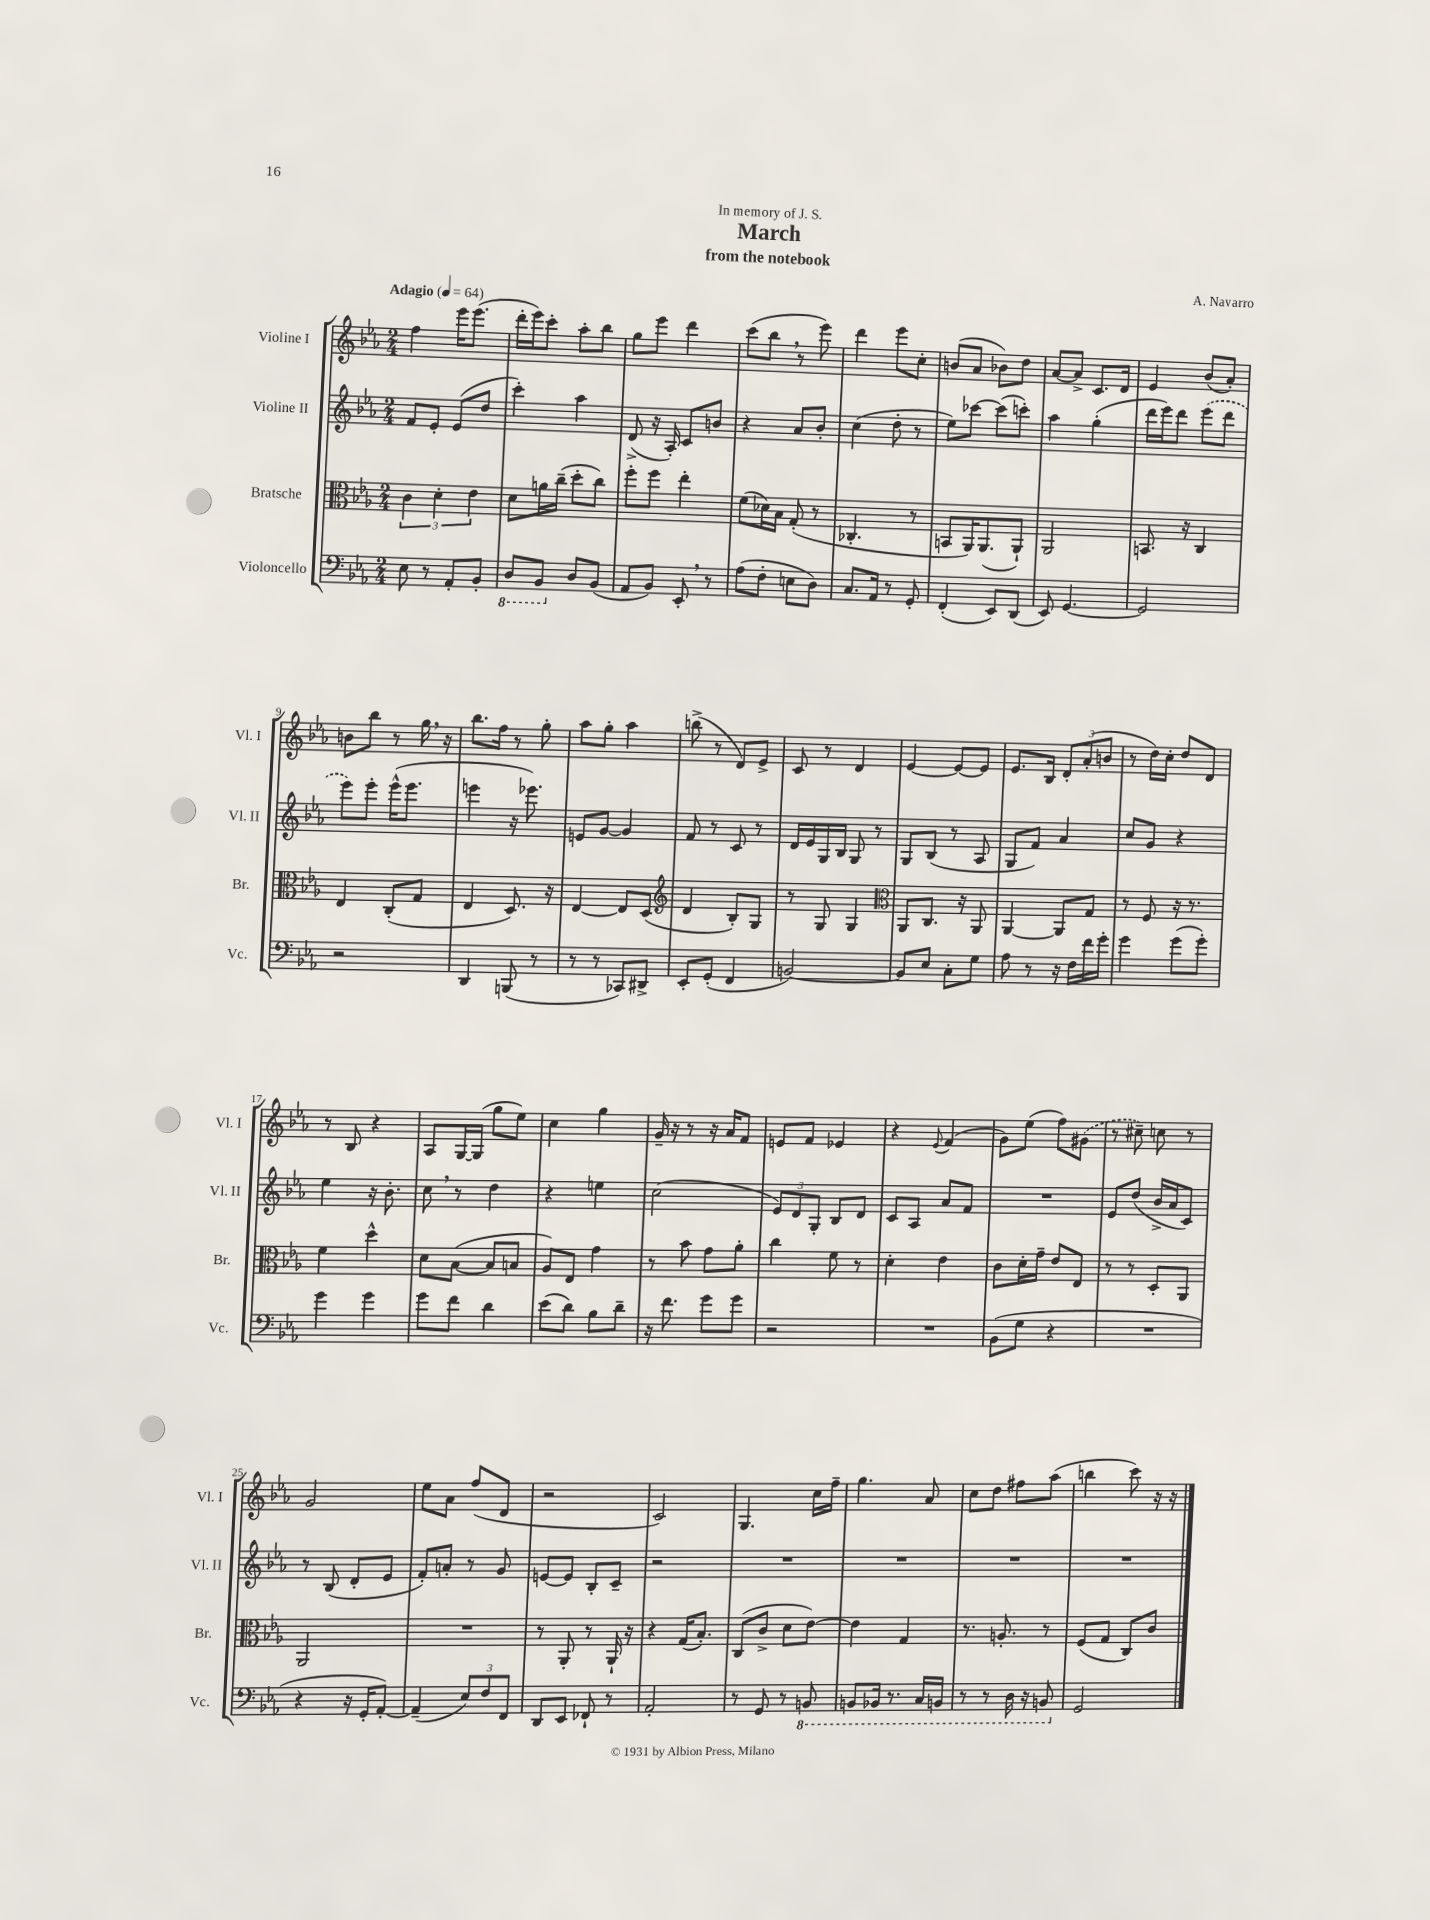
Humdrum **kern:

**kern	**kern	**kern	**kern
*part4	*part3	*part2	*part1
*staff4	*staff3	*staff2	*staff1
*I"Violoncello	*I"Bratsche	*I"Violine II	*I"Violine I
*I'Vc.	*I'Br.	*I'Vl. II	*I'Vl. I
*clefF4	*clefC3	*clefG2	*clefG2
*k[b-e-a-]	*k[b-e-a-]	*k[b-e-a-]	*k[b-e-a-]
*M2/4	*M2/4	*M2/4	*M2/4
*MM64	*MM64	*MM64	*MM64
=1	=1	=1	=1
!	!	!	!LO:TX:a:B:t=Adagio
8E-\	6c\	8f/L	4ff\
8r	.	8e-'/J	.
.	6d'\	.	.
8AA-'/L	.	(8e-/L	16eee-\KL
.	.	.	(8.eee-\J
.	6e-\	.	.
8BB-'/J	.	8dd/J	.
=2	=2	=2	=2
*8ba	*	*	*
8DD/L	8d\L	4ccc'\)	16ddd'\LL
.	.	.	16eee-\J)
8BBB-/J	16an\L	.	8ccc'\J
.	(16cc~\JJ	.	.
*X8ba	*	*	*
8D/L	8dd'\L	4aa-\	8aa-'\L
(8BB-/J	8cc\J)	.	8bb-\J
=3	=3	=3	=3
8AA-/L	8ff'\L	(8d^/	8gg\L
8BB-/J)	8ff\J	16r	8eee-\J
.	.	16A-'/)	.
8EE-',/	4ee-'\	8c/L	4ddd\
8r	.	8bn/J	.
=4	=4	=4	=4
(8A-\L	(8f\L	4r	(8ccc\L
8F'\J	16d-X\L)	.	8bb-,\J
.	16B-\JJ	.	.
8En\L	(8G'/	8a-/L	8r
8D\J)	8r	8b-'/J	8eee-\)
=5	=5	=5	=5
8.C/L	4.C-X'/	(4cc\	4ddd\
16AA-/Jk	.	.	.
8r	.	8dd'\	8eee-\L
8GG'/	8r	8r	8cc'\J
=6	=6	=6	=6
(4FF'/	8BBn/L	8ee-\L)	(8bn/L
.	16AA-/K)	[8ccc-X\J	8a-/J
.	(8.AA-/	.	.
8EE-/L)	.	(8ccc-\L]	8b-X\L)
(8DD/J	8AA-`/J)	8cccn'\J)	8dd\J
=7	=7	=7	=7
8EE-/)	2AA-/	4aa-\	[8a-/L
[4.GG/	.	.	8a-^/J]
.	.	(4gg'\	8.c/L
.	.	.	16d/Jk
=8	=8	=8	=8
2GG/]	8.BBn/	16ddd\LL	4e-/
.	.	16eee-\J)	.
.	.	8ddd\J	.
.	16r	.	.
.	4C/	(8eee-\L	(8b-/L
.	.	8ddd\J	8a-'/J)
!!LO:LB:g=z
=9	=9	=9	=9
2r	4E-/	8eee-\L)	8bn\L
.	.	8eee-'\J	8bb-\J
.	(8C'/L	(16eee-^^\KL	8r
.	.	8.eee-\J	.
.	8G/J	.	16gg,\
.	.	.	16r
=10	=10	=10	=10
4DD/	4E-/	4eeen\	8.bb-\L
.	.	.	16ff\Jk
(8BBBn/	8.D/)	16r	8r
.	.	8.eee-X\)	.
8r	.	.	8gg'\
.	16r	.	.
=11	=11	=11	=11
8r	[4E-/	8en/L	8aa-\L
8r	.	[8g/J	8gg'\J
8CC-X/L)	8E-/L]	4g/]	4aa-\
8DD#X^/J	(8D/J	.	.
=12	=12	=12	=12
*	*clefG2	*	*
8EE-'/L	4d/	8f/	(8bbn^\
(8GG'/J	.	8r	8r
4FF/	8B-'/L)	8c/	8d/L)
.	8G/J	8r	8e-^/J
=13	=13	=13	=13
[2BBn/)	8r	16d/LL	8c/
.	.	16e-/	.
.	8G/	16G/	8r
.	.	16B-/JJ	.
.	4G/	8G/	4d/
.	.	8r	.
=14	=14	=14	=14
*	*clefC3	*	*
8BB/L]	8AA-/L	8G/L	[4e-/
8E-/J	8.C/J	(8B-/J	.
8C'\L	.	8r	8e-/L_
.	16r	.	.
8G\J	8AA-/	8A-/	8e-/J]
=15	=15	=15	=15
8A-\	[4AA-/	8G/L	8.e-/L
8r	.	8f/J)	.
.	.	.	16B-/Jk
16r	8AA-/L]	4a-/	12d'/L
16F\LL	.	.	.
.	.	.	(12a-'/
16f\	8G/J	.	.
.	.	.	12bn/J
16g'\JJ	.	.	.
=16	=16	=16	=16
4g\	8r	8cc/L	8r
.	8F/	8g/J	16dd\LL)
.	.	.	16cc'\JJ
(8g\L	16r	4r	8dd/L
.	8.r	.	.
8g'\J)	.	.	8d/J
!!LO:LB:g=z
=17	=17	=17	=17
4g\	4f\	4ee-\	8r
.	.	.	8B-/
4g\	4dd^^\	16r	4r
.	.	8.b-'\	.
=18	=18	=18	=18
8g\L	8d\L	8cc,\	8A-/L
8f\J	([8B-\J	8r	[16G/L
.	.	.	(16G/JJ]
4d\	8B-/L]	4dd\	8gg\L
.	8Bn/J	.	8ee-\J)
=19	=19	=19	=19
(8e-\L	8A-/L)	4r	4cc\
8d\J)	8E-/J	.	.
8B-\L	4g\	4een\	4gg\
8d~\J	.	.	.
=20	=20	=20	=20
16r	8r	(2cc\	16g~/
8.f\	.	.	16r
.	8b-\	.	8r
8g\L	8g\L	.	16r
.	.	.	16a-/KL
8g\J	8a-'\J	.	8f/J
=21	=21	=21	=21
2r	4cc\	12e-/L)	8en/L
.	.	12d/	.
.	.	.	8f/J
.	.	12G'/J	.
.	8f\	8B-/L	4e-X/
.	8r	8d/J	.
=22	=22	=22	=22
2r	4d'\	8c/L	4r
.	.	8A-/J	.
.	.	.	8qqe-/
.	4e-\	8a-/L	(4f/
.	.	8f/J	.
=23	=23	=23	=23
(8BB-\L	8c\L	2r	8g\L)
8G\J	16d'\L	.	(8ee-\J
.	16g~\JJ	.	.
4r	8e-/L	.	8ff\L)
.	8E-/J	.	(8g#X\J
=24	=24	=24	=24
2r	8r	8e-/L	8r
.	8r	(8dd/J	8cc#X~\)
.	8D'/L	16b-^/LL	8ccn\
.	.	16a-/J	.
.	8AA-/J	8c/J)	8r
!!LO:LB:g=z
=25	=25	=25	=25
4r	2AA-/	8r	2g/
.	.	(8B-/	.
16r	.	8d'/L	.
16GG'/KL	.	.	.
[8AA-'/J)	.	8e-/J	.
=26	=26	=26	=26
(4AA-~/]	2r	8f'/L)	8ee-\L
.	.	8an'/J	8a-\J
12E-/L)	.	8r	(8ff/L
12F/	.	.	.
.	.	8g/	8d/J
12FF/J	.	.	.
=27	=27	=27	=27
8DD/L	8r	[8en/L	2r
8EE-/J	8AA-'/	8e/J]	.
8FF-X`/	8r	8B-'/L	.
8r	16AA-`/	8c~/J	.
.	16r	.	.
=28	=28	=28	=28
2AA-'/	4r	2r	2c/)
.	(16G/KL	.	.
.	8.B-'/J)	.	.
=29	=29	=29	=29
8r	(8C/L	2r	4.G/
8GG/	8c^/J	.	.
8r	8d\L	.	.
*8ba	*	*	*
8BBBn/	[8e-\J)	.	16cc\LL
.	.	.	16ff~\JJ
=30	=30	=30	=30
8BBBn/L	4e-\]	2r	4.gg\
16BBB-X/Jk	.	.	.
8.r	.	.	.
.	4G/	.	.
16CC/LL	.	.	8a-/
16BBBn/JJ	.	.	.
=31	=31	=31	=31
8r	8.r	2r	8cc\L
8r	.	.	8dd\J
.	8.An'/	.	.
16DD\	.	.	8ff#X\L
16r	.	.	.
8BBBn/	8r	.	(8aa-\J
=32	=32	=32	=32
*X8ba	*	*	*
2GG/	(8F/L	2r	4bbn\
.	8G/J	.	.
.	8C/L)	.	8ccc\)
.	8c/J	.	16r
.	.	.	16r
==	==	==	==
*-	*-	*-	*-
